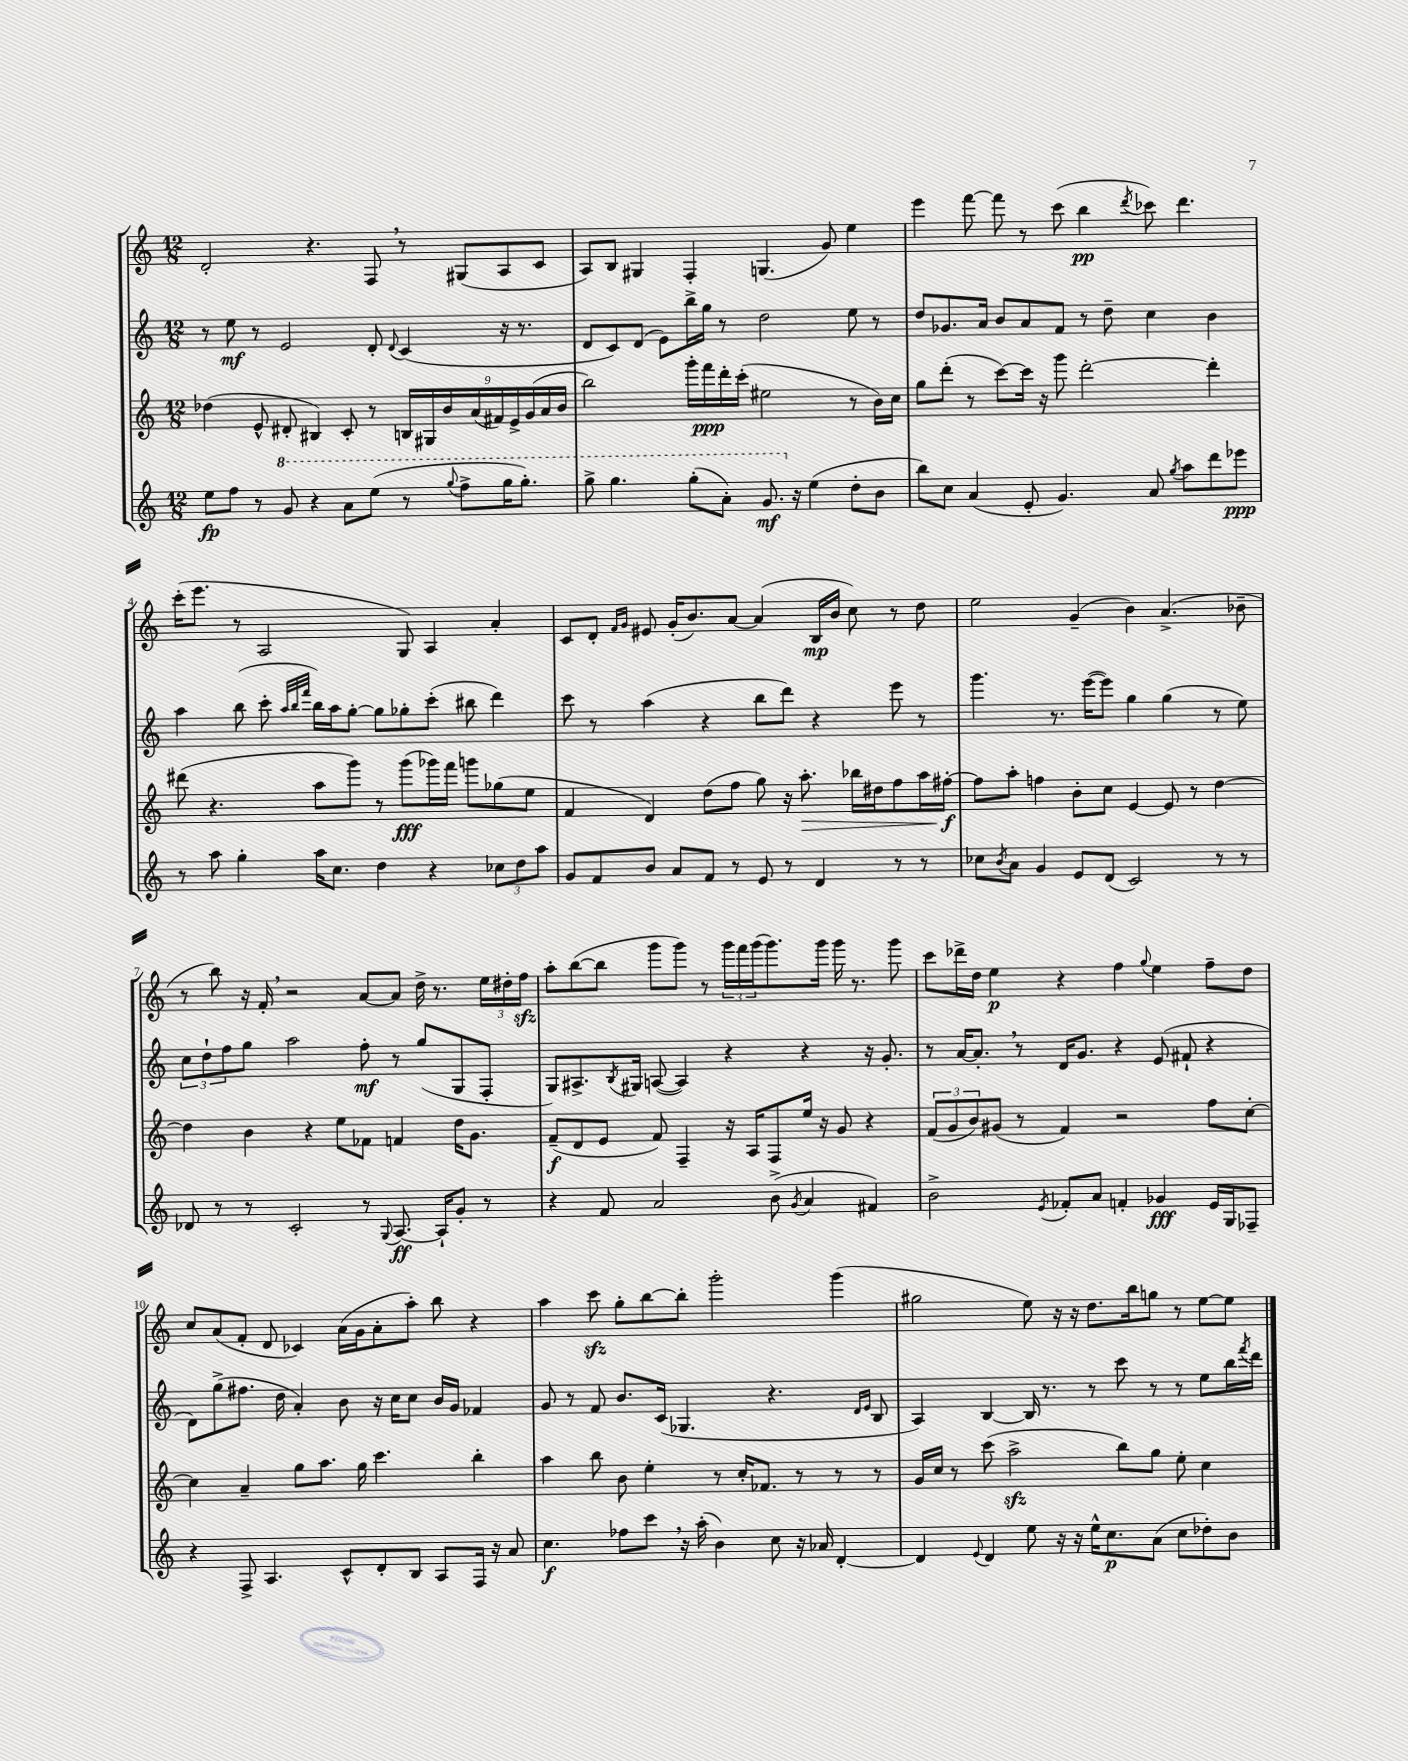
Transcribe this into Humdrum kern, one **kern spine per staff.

**kern	**dynam	**kern	**dynam	**kern	**dynam	**kern	**dynam
*part4	*part4	*part3	*part3	*part2	*part2	*part1	*part1
*staff4	*staff4	*staff3	*staff3	*staff2	*staff2	*staff1	*staff1
*clefG2	*	*clefG2	*	*clefG2	*	*clefG2	*
*k[]	*	*k[]	*	*k[]	*	*k[]	*
*M12/8	*	*M12/8	*	*M12/8	*	*M12/8	*
=1	=1	=1	=1	=1	=1	=1	=1
8ee\L	fp	(4dd-X\	.	8r	.	2d'/	.
8ff\J	.	.	.	8ee\	mf	.	.
8r	.	8e^^/	.	8r	.	.	.
*8va	*	*	*	*	*	*	*
8gg/	.	8d#X'/	.	2e/	.	.	.
4r	.	4B#X/)	.	.	.	4.r	.
8aa\L	.	8c'/	.	.	.	.	.
(8eee\J	.	8r	.	8d'/	.	8F,/	.
.	.	.	.	8qqd/	.	.	.
8r	.	18Bn/LL	.	(4c/	.	8r	.
.	.	18G#X/	.	.	.	.	.
.	.	18b/	.	.	.	.	.
8qqggg/	.	.	.	.	.	.	.
8fff^\L	.	.	.	.	.	(8G#X/L	.
.	.	(18a/	.	.	.	.	.
.	.	18f#X/)	.	.	.	.	.
16ggg\K	.	.	.	16r	.	8A/	.
.	.	18e^/	.	.	.	.	.
8.ggg'\J)	.	.	.	8.r	.	.	.
.	.	(18g/	.	.	.	.	.
.	.	.	.	.	.	8c/J	.
.	.	18a/	.	.	.	.	.
.	.	18b/JJ	.	.	.	.	.
=2	=2	=2	=2	=2	=2	=2	=2
8ggg^\	.	2bb\)	.	8d/L	.	8A/L)	.
4.ggg\	.	.	.	8c/)	.	8B/J	.
.	.	.	.	(8d/J	.	4G#X/	.
.	.	.	.	8e\L)	.	.	.
(8ggg'\L	.	16ggg'\LL	.	16bb^\L	.	4F'/	.
.	.	16fff\	ppp	16gg\JJ	.	.	.
8aa'\J)	.	16ddd'\	.	8r	.	.	.
.	.	(16ccc'\JJ	.	.	.	.	.
8.gg/	mf	2ee#X\	.	2dd\	.	(4.Gn/	.
*X8va	*	*	*	*	*	*	*
16r	.	.	.	.	.	.	.
(4ee\	.	.	.	.	.	.	.
.	.	.	.	.	.	8g/)	.
8dd'\L	.	8r	.	8ee\	.	4ee\	.
8b\J	.	16b\LL)	.	8r	.	.	.
.	.	16cc\JJ	.	.	.	.	.
=3	=3	=3	=3	=3	=3	=3	=3
8bb\L)	.	8gg\L	.	8dd/L	.	4eee\	.
8cc\J	.	(8ddd'\J	.	8.g-X/	.	.	.
(4a/	.	8r	.	.	.	[8fff\	.
.	.	.	.	16a/Jk	.	.	.
.	.	[8ccc\L)	.	8b/L	.	8fff\]	.
8e'/	.	16ccc\Jk]	.	8a/	.	8r	.
.	.	16r	.	.	.	.	.
4.g/)	.	8ggg\	.	8f/J	.	(8ccc\	.
.	.	[2ddd'\	.	8r	.	4bb\	pp
.	.	.	.	8dd~\	.	.	.
.	.	.	.	.	.	8qddd/	.
8a/	.	.	.	4cc\	.	8ccc-X\)	.
8qgg/	.	.	.	.	.	.	.
8aa\L	.	.	.	.	.	4.ddd\	.
8ddd\	.	4ddd'\]	.	4b\	.	.	.
8eee-X\J	ppp	.	.	.	.	.	.
!!LO:LB:g=z
=4	=4	=4	=4	=4	=4	=4	=4
8r	.	(8ddd#X\	.	4aa\	.	(16ccc'\KL	.
.	.	.	.	.	.	8.eee\J	.
8aa\	.	4.r	.	.	.	.	.
4gg'\	.	.	.	(8bb\	.	8r	.
.	.	.	.	8ccc'\	.	2A/	.
.	.	.	.	32qqaa/LLL	.	.	.
.	.	.	.	32qqbb/	.	.	.
.	.	.	.	32qqfff/JJJ	.	.	.
16aa\KL	.	8aa\L	.	16bb\LL)	.	.	.
8.cc\J	.	.	.	16aa\J	.	.	.
.	.	8ggg\J)	.	[8gg'\J	.	.	.
4dd\	.	8r	.	8gg\L]	.	.	.
.	.	(8ggg\L	fff	8gg-X'\	.	8G/)	.
4r	.	16ggg-X\L)	.	(8ccc'\J	.	4A/	.
.	.	16fff\JJ	.	.	.	.	.
.	.	8gggn\L	.	8bb#X\	.	.	.
12cc-X\L	.	(8gg-X\	.	4ddd\)	.	4a'/	.
12dd\	.	.	.	.	.	.	.
.	.	8ee\J	.	.	.	.	.
12aa\J	.	.	.	.	.	.	.
=5	=5	=5	=5	=5	=5	=5	=5
8g/L	.	4f/	.	8ccc\	.	8c/L	.
8f/	.	.	.	8r	.	8d'/J	.
.	.	.	.	.	.	16qqf/LL	.
.	.	.	.	.	.	16qqg/JJ	.
8b/J	.	4d/)	.	(4aa\	.	8e#X/	.
8a/L	.	.	.	.	.	(16g'/KL	.
.	.	.	.	.	.	8.b/)	.
8f/J	.	(8dd\L	.	4r	.	.	.
8r	.	8ff\J	.	.	.	[8a/J	.
8e/	.	8gg\)	.	8bb\L	.	(4a/]	.
8r	.	16r	.	8ddd\J)	.	.	.
!	!	!	!LO:HP:b	!	!	!	!
.	.	8.aa'\	>	.	.	.	.
4d/	.	.	.	4r	.	16B/LL	mp
.	.	.	.	.	.	16b/JJ	.
.	.	16bb-X\LL	.	.	.	8cc\)	.
.	.	16dd#X\J	.	.	.	.	.
8r	.	8ff\	.	8eee\	.	8r	.
8r	.	16aa\L	.	8r	.	8dd\	.
.	.	[16ff#X'\JJ	f	.	.	.	.
.	.	.	]	.	.	.	.
=6	=6	=6	=6	=6	=6	=6	=6
8cc-X\L	.	8ff#\L]	.	4.ggg\	.	2ee\	.
8qb/	.	.	.	.	.	.	.
8a\J	.	8aa'\J	.	.	.	.	.
4g/	.	4ffn\	.	.	.	.	.
.	.	.	.	8.r	.	.	.
8e/L	.	8b'\L	.	.	.	(4g~/	.
.	.	.	.	([16eee\KL	.	.	.
(8d/J	.	8cc\J	.	8eee\J])	.	.	.
2c/)	.	[4e/	.	4gg\	.	4b\)	.
.	.	8e/]	.	(4gg\	.	(4.a^/	.
.	.	8r	.	.	.	.	.
8r	.	[4dd\	.	8r	.	.	.
8r	.	.	.	8ee\)	.	8b-X~\	.
!!LO:LB:g=z
=7	=7	=7	=7	=7	=7	=7	=7
8d-X/	.	4dd\]	.	12cc\L	.	8r	.
.	.	.	.	12dd`\	.	.	.
8r	.	.	.	.	.	8bb\)	.
.	.	.	.	12ff\	.	.	.
8r	.	4b\	.	8gg\J	.	16r	.
.	.	.	.	.	.	16f',/	.
2c'/	.	.	.	2aa\	.	2r	.
.	.	4r	.	.	.	.	.
.	.	8ee\L	.	.	.	.	.
8r	.	8f-X\J	.	8ff'\	mf	[8a/L	.
8qqG/	.	.	.	.	.	.	.
[8.A/	ff	4fn/	.	8r	.	8a/J]	.
.	.	.	.	(8gg/L	.	16dd^\	.
16A`/KL]	.	.	.	.	.	8.r	.
8g'/J	.	16dd\KL	.	8G/	.	.	.
.	.	8.g\J	.	.	.	.	.
8r	.	.	.	8F'/J	.	24ee\LL	.
.	.	.	.	.	.	24dd#X'\	.
.	.	.	.	.	.	24ffzz\JJ	.
=8	=8	=8	=8	=8	=8	=8	=8
4r	.	(8f~/L	f	8G/L)	.	8aa'\L	.
.	.	8d/	.	8.A#X^/	.	([8bb\	.
8f/	.	8e/J	.	.	.	8bb\J]	.
.	.	.	.	8qB/	.	.	.
.	.	.	.	16G#X/Jk	.	.	.
2a/	.	8f/)	.	([8An/	.	8ggg\L	.
.	.	4F~/	.	4A/])	.	8ggg\J)	.
.	.	.	.	.	.	8r	.
.	.	16r	.	4r	.	24ggg\LL	.
.	.	.	.	.	.	24fff\	.
.	.	16A/KL	.	.	.	.	.
.	.	.	.	.	.	(24ggg\J	.
(8b^\	.	8F/	.	.	.	8.ggg\)	.
8qg/	.	.	.	.	.	.	.
4a/	.	16ee/Jk	.	4r	.	.	.
.	.	16r	.	.	.	16ggg\Jk	.
.	.	8g/	.	.	.	16ggg\	.
.	.	.	.	.	.	8.r	.
4f#X/)	.	4r	.	16r	.	.	.
.	.	.	.	8.g'/	.	.	.
.	.	.	.	.	.	8ggg\	.
=9	=9	=9	=9	=9	=9	=9	=9
2b^\	.	(12f/L	.	8r	.	8ccc\L	.
.	.	12g/	.	.	.	.	.
.	.	.	.	[16a/KL	.	16ddd-X^\L	.
.	.	12b/)	.	.	.	.	.
.	.	.	.	8.a',/J]	.	16dd\JJ	.
.	.	(8g#X/J	.	.	.	4ee\	p
.	.	8r	.	8r	.	.	.
8qe/	.	.	.	.	.	.	.
8f-X'/L	.	4f/)	.	16d/KL	.	4r	.
.	.	.	.	8.g/J	.	.	.
8a/J	.	.	.	.	.	.	.
4fn'/	.	2r	.	4r	.	4ff\	.
.	.	.	.	.	.	8qqgg/	.
4g-X/	fff	.	.	(8e/	.	4ee\	.
.	.	.	.	8f#X`/	.	.	.
16e/LL	.	8ff\L	.	4r	.	8ff~\L	.
16G/J	.	.	.	.	.	.	.
8F-X~/J	.	[8cc'\J	.	.	.	8dd\J	.
!!LO:LB:g=z
=10	=10	=10	=10	=10	=10	=10	=10
4r	.	4cc\]	.	8d\L)	.	8cc/L	.
.	.	.	.	(8gg^\	.	(8a/	.
8F^/	.	4a~/	.	8.ff#X\J	.	8f'/J	.
4.A/	.	.	.	.	.	8d/	.
.	.	.	.	16dd\	.	.	.
.	.	8gg\L	.	4a'/)	.	4c-X/)	.
.	.	8.aa\J	.	.	.	.	.
8c^^/L	.	.	.	8b\	.	(16a\LL	.
.	.	16gg\	.	.	.	16g\J	.
8d'/	.	4.ccc\	.	16r	.	8a'\	.
.	.	.	.	16cc\KL	.	.	.
8B/J	.	.	.	8cc\J	.	8aa'\J)	.
8A/L	.	.	.	16b/LL	.	8bb\	.
.	.	.	.	16g/JJ	.	.	.
16F/Jk	.	4bb'\	.	4f-X/	.	4r	.
16r	.	.	.	.	.	.	.
8a/	.	.	.	.	.	.	.
=11	=11	=11	=11	=11	=11	=11	=11
4.cc\	f	4aa\	.	8g/	.	4aa\	.
.	.	.	.	8r	.	.	.
.	.	8bb\	.	8f/	.	8ccczz\	.
8ff-X\L	.	8b\	.	8.b/L	.	8gg'\L	.
8ccc,\J	.	4ee'\	.	.	.	[8bb\	.
.	.	.	.	(16c/Jk	.	.	.
16r	.	.	.	4.G-X/	.	8bb'\J]	.
(16aa'\	.	.	.	.	.	.	.
4b\)	.	8r	.	.	.	2ggg'\	.
.	.	16cc'/KL	.	.	.	.	.
.	.	8.f-X/J	.	.	.	.	.
8cc\	.	.	.	4.r	.	.	.
16r	.	8r	.	.	.	.	.
16a-X/	.	.	.	.	.	.	.
[4d'/	.	8r	.	.	.	(4ggg\	.
.	.	.	.	16qqd/LL	.	.	.
.	.	.	.	16qqe/JJ	.	.	.
.	.	8r	.	8B/	.	.	.
=12	=12	=12	=12	=12	=12	=12	=12
4d/]	.	16g/LL	.	4A/)	.	2gg#X\	.
.	.	16cc/JJ	.	.	.	.	.
.	.	8r	.	.	.	.	.
8qqe/	.	.	.	.	.	.	.
4d/	.	(8ccc\	.	[4B/	.	.	.
.	.	2aazz^\	.	.	.	.	.
8ee\	.	.	.	16B/]	.	8ee\)	.
.	.	.	.	8.r	.	.	.
16r	.	.	.	.	.	16r	.
16r	.	.	.	.	.	16r	.
16ee^^\KL	.	.	.	8r	.	8.dd\L	.
8.cc\	p	.	.	.	.	.	.
.	.	8bb\L)	.	8ccc\	.	.	.
.	.	.	.	.	.	16bb\k	.
(8a\J	.	8gg\J	.	8r	.	8ggn\J	.
8cc\L	.	8ee'\	.	8r	.	8r	.
8dd-X'\)	.	4cc\	.	8ee\L	.	[8ee\L	.
8b\J	.	.	.	16bb\L	.	8ee\J]	.
.	.	.	.	8qfff/	.	.	.
.	.	.	.	16ddd\JJ	.	.	.
==	==	==	==	==	==	==	==
*-	*-	*-	*-	*-	*-	*-	*-
